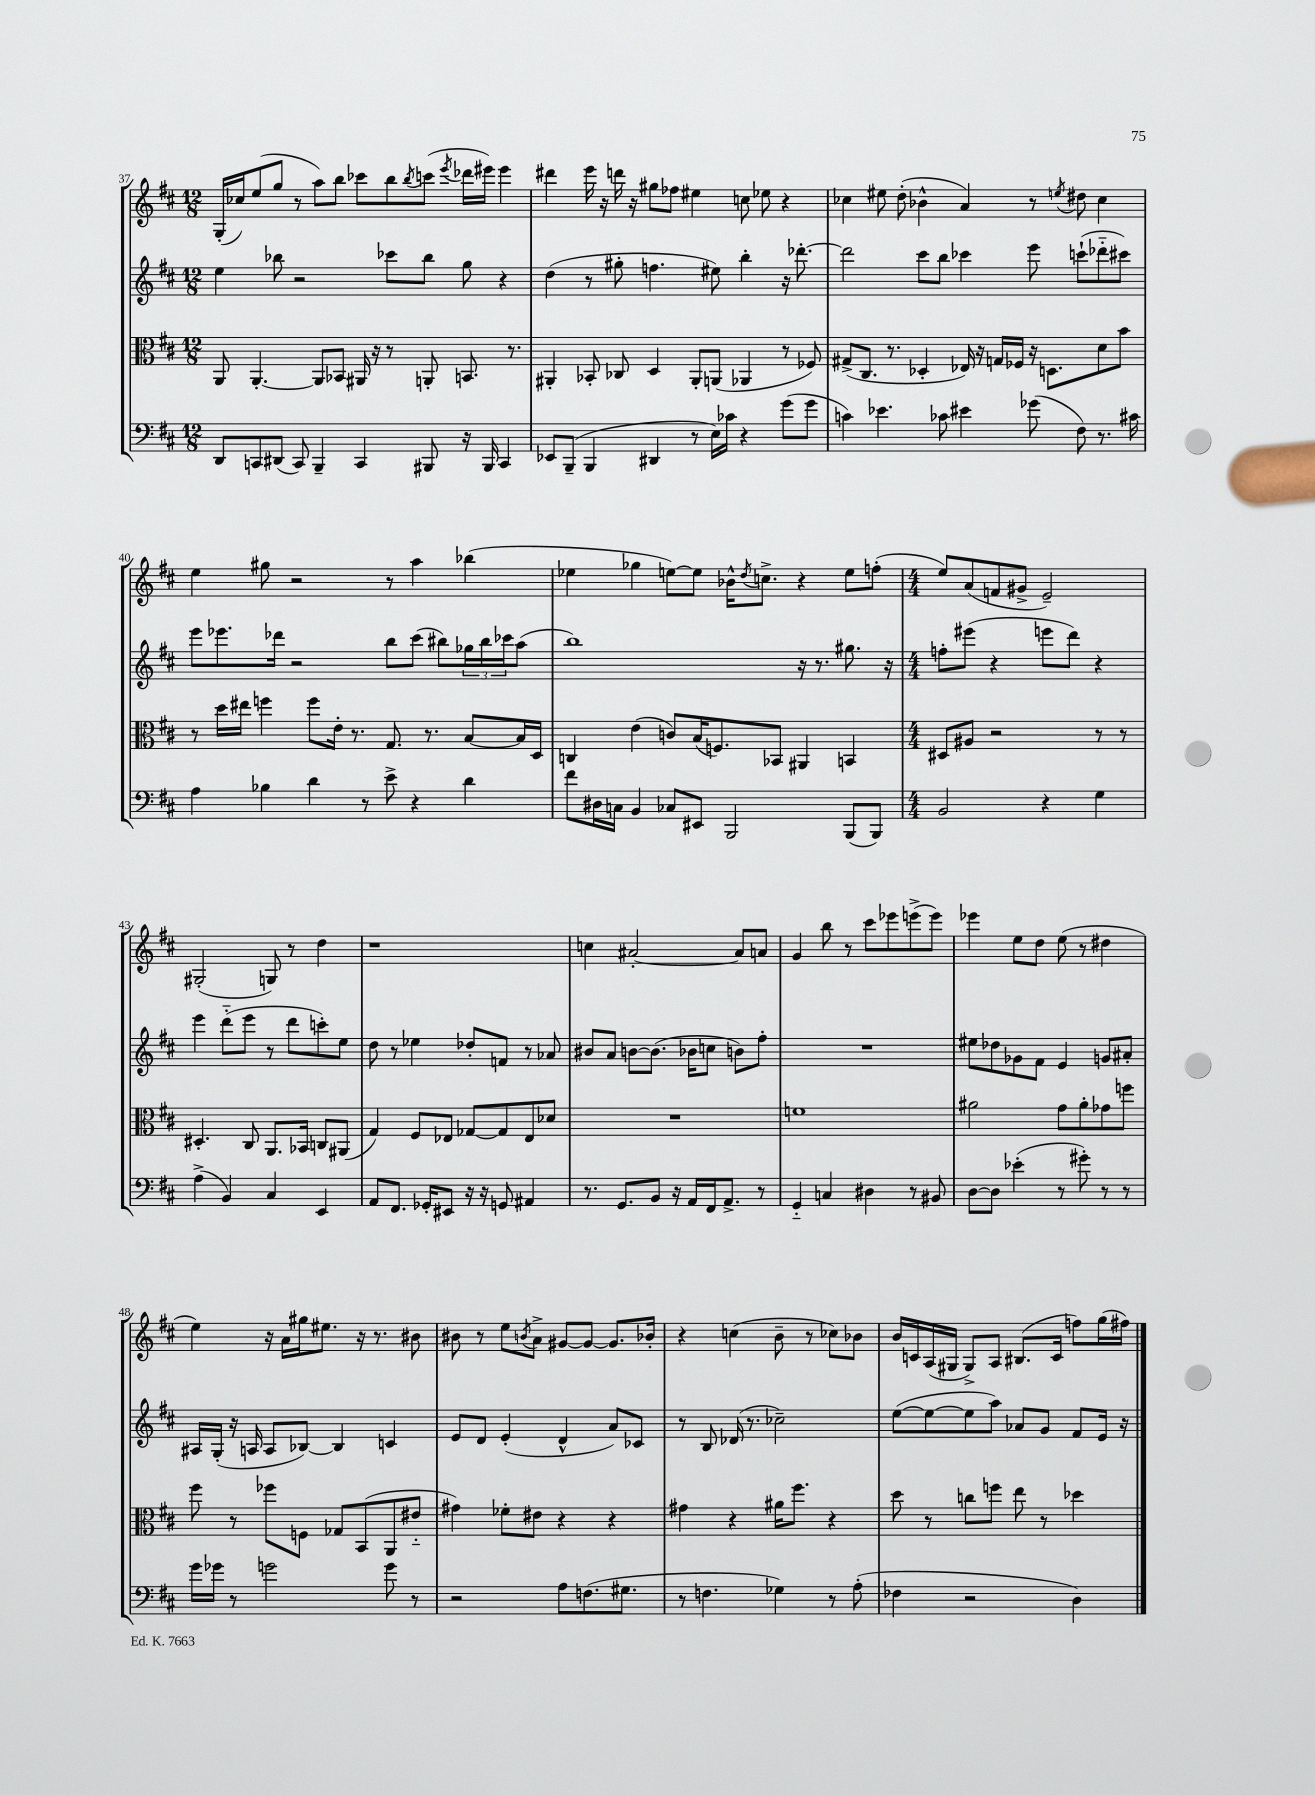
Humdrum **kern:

**kern	**kern	**kern	**kern
*part4	*part3	*part2	*part1
*staff4	*staff3	*staff2	*staff1
*clefF4	*clefC3	*clefG2	*clefG2
*k[f#c#]	*k[f#c#]	*k[f#c#]	*k[f#c#]
*M12/8	*M12/8	*M12/8	*M12/8
=37	=37	=37	=37
8DD/L	8AA/	4ee\	(16G'/LL
.	.	.	16cc-X/J)
8CCn/	[4.AA'/	.	(8ee/
(8DD#X/J	.	8bb-X\	8gg/J
8CC/)	.	2r	8r
4BBB~/	8AA/L]	.	8aa\L)
.	8BB-X/J	.	8bb\J
4CC/	16AA#X/	.	8ccc-X\L
.	16r	.	.
.	8r	8ccc-X\L	8bb\
.	.	.	8qbb/
8BBB#X/	8AAn'/	8bb-\J	(8cccn\J
.	.	.	8qeee/
16r	8.BBn/	8gg\	16ddd-X\LL
16BBB#/	.	.	16eee#X\JJ)
4CC/	.	4r	4eee#\
.	8.r	.	.
=38	=38	=38	=38
8EE-X/L	4AA#X'/	(4dd\	4ddd#X\
(8BBB~/J	.	.	.
4BBB/	8BB-X'/	8r	16eee\
.	.	.	16r
.	8C-X/	8gg#X'\	16dddn\
.	.	.	16r
4DD#X/	4D/	4.ffn\	8gg#X\L
.	.	.	8ff-X\J
8r	8AA#'/L	.	4ee#X\
16E\LL)	(8AAn/J	8ee#X\)	.
16c-X\JJ	.	.	.
4r	4AA-X/	4bb'\	8ccn\
.	.	.	8ee-X\
(8g\L	8r	16r	4r
.	.	[8.ddd-X'\	.
8g\J	8F-X/)	.	.
=39	=39	=39	=39
4cn\)	(8G#X^/L	2ddd-\]	4cc-X\
.	8.C#/J	.	.
4.e-X\	.	.	8ee#X\
.	8.r	.	.
.	.	.	(8dd'\
.	4D-X'/	8ccc#\L	4b-X^^\
8c-X\	.	8bb\J	.
4e#X\	16E-X/)	4ccc-X\	4a/)
.	16r	.	.
.	16Gn/LL	.	.
.	16F-X/JJ	.	.
(8g-X\	16r	8eee\	8r
.	8.Dn\L	.	.
.	.	.	8qeen/
8F#\)	.	(8cccn`\L	8dd#X\
8.r	8d\	8ddd-X\	4cc-\
.	8b\J	8ccc#X\J)	.
16c#X\	.	.	.
!!LO:LB:g=z
=40	=40	=40	=40
4A\	8r	8eee\L	4ee\
.	16dd\LL	8.eee-X\	.
.	16ee#X\JJ	.	.
4B-X\	4ffn\	.	8gg#X\
.	.	16ddd-X\Jk	.
.	.	2r	2r
4d\	8ff\L	.	.
.	16e'\Jk	.	.
.	8.r	.	.
8r	.	.	.
8e^\	8.G/	8bb\L	8r
4r	.	(8ccc#\J	4aa\
.	8.r	.	.
.	.	8bb#X\L)	.
4d\	[8B/L	24gg-X\L	(4bb-X\
.	.	24bb#\	.
.	.	24ccc-X\J	.
.	16B/L]	(8aa\J	.
.	16D/JJ	.	.
=41	=41	=41	=41
8f#\L	4Cn/	1bb)	4ee-X\
16D#X\L	.	.	.
16Cn\JJ	.	.	.
4BB/	(4e\	.	4gg-X\
8C-X/L	8cn/L)	.	[8een\L)
8EE#X/J	(16B/K	.	8ee\J]
.	8.Fn/)	.	.
2BBB/	.	.	16b-X^^\KL
.	.	.	8qdd/
.	.	.	8.ccn^\J
.	8BB-X/J	.	.
.	4AA#X/	16r	4r
.	.	8.r	.
(8BBB/L	4BBn/	8.gg#X\	8ee\L
8BBB/J)	.	.	(8ffn'\J
.	.	16r	.
=42	=42	=42	=42
*M4/4	*M4/4	*M4/4	*M4/4
2BB/	8D#X/L	8ffn'\L	8ee/L)
.	8A#X/J	(8eee#X\J	(8a/
.	2r	4r	8fn/
.	.	.	8g#X^/J
4r	.	8eeen\L	2e~/)
.	.	8ddd\J)	.
4G\	8r	4r	.
.	8r	.	.
!!LO:LB:g=z
=43	=43	=43	=43
(4A^\	4.D#X'/	4eee\	(2G#X'/
4BB/)	.	(8ddd\L	.
.	8C#/	8eee\J	.
4C#/	8.AA/L	8r	8Gn/)
.	.	8ddd\L	8r
.	16BB-X/Jk	.	.
4EE/	8Cn/L	8cccn'\)	4dd\
.	(8AA#X/J	8ee\J	.
=44	=44	=44	=44
8AA/L	4G/)	8dd\	1r
8.FF#/J	.	8r	.
.	8F#/L	4ee-X\	.
16GG-X'/KL	.	.	.
8EE#X/J	8E-X/J	.	.
16r	[8G-X/L	8dd-X'/L	.
16r	.	.	.
8GGn/	8G-/]	8fn/J	.
4AA#X/	8E-/	8r	.
.	8d-X/J	8a-X/	.
=45	=45	=45	=45
8.r	1r	8b#X/L	4ccn\
.	.	8a/J	.
8.GG/L	.	.	.
.	.	[8bn\L	[2a#X'/
8BB/J	.	(8.b\J]	.
16r	.	.	.
16AA/LL	.	16b-X\KL	.
16FF#/J	.	8ccn\J	.
8.AA^/J	.	.	.
.	.	8bn\L)	8a#/L]
8r	.	8ff#'\J	8an/J
=46	=46	=46	=46
4GG/	1fn	1r	4g/
4Cn/	.	.	8bb\
.	.	.	8r
4D#X\	.	.	8ccc#\L
.	.	.	8eee-X\
8r	.	.	(8eeen^\
8BB#X/	.	.	8eee\J)
=47	=47	=47	=47
[8D\L	2a#X\	8ee#X\L	4eee-X\
8D\J]	.	8dd-X\	.
(4e-X'\	.	8g-X\	8ee\L
.	.	8f#\J	8dd\J
8r	8g\L	4e/	(8ee\
8g#X'\)	8a#'\	.	8r
8r	8g-X\	8gn/L	4dd#X\
8r	8ffn\J	8a#X'/J	.
!!LO:LB:g=z
=48	=48	=48	=48
16g\LL	8ff#\	16A#X/LL	4ee\)
16g-X\JJ	.	(16G'/JJ	.
8r	8r	16r	.
.	.	16An/	.
2gn\	8ff-X\L	8A/L	16r
.	.	.	16a\LL
.	8Fn\J	[8B-X/J)	16gg#X\J
.	.	.	8.ee#X\J
.	8G-X/L	4B-/]	.
.	(8BB/	.	16r
.	.	.	8.r
8g\	8AA/	4cn/	.
8r	8e#X/J	.	8b#X\
=49	=49	=49	=49
2r	4g#X\)	8e/L	8b#X\
.	.	8d/J	8r
.	8f-X'\L	(4e'/	8ee\L
.	.	.	8qbn/
.	8e#X\J	.	8a^\J
8A\L	4r	4d^^/	[8g#X/L
(8.Fn\	.	.	8g#/J_
.	4r	8a/L)	8.g#/L]
8.G#X\J	.	.	.
.	.	8c-X/J	.
.	.	.	16b-X'/Jk
=50	=50	=50	=50
8r	4g#X\	8r	4r
4.Fn\	.	8B/	.
.	4r	(16d-X/	(4ccn\
.	.	8.r	.
4G-X\)	16a#X\KL	2cc-X~\)	8b~\
.	8.ff#\J	.	.
.	.	.	8r
8r	4r	.	8cc-X\L)
(8A'\	.	.	8b-X\J
=51	=51	=51	=51
4F-X\	8dd\	([8ee\L	16b/LL
.	.	.	16cn/
.	8r	8ee\_	(16A/
.	.	.	16G#X/JJ
2r	8ccn\L	8ee\]	8G#^/L)
.	8ffn\J	8aa\J)	8A/J
.	8ee\	8a-X/L	(8.B#X/L
.	8r	8g/J	.
.	.	.	16c/Jk
4D\)	4dd-X\	8f#/L	8ffn\L)
.	.	16e/Jk	(16gg\L
.	.	16r	16ff#X\JJ)
==	==	==	==
*-	*-	*-	*-
